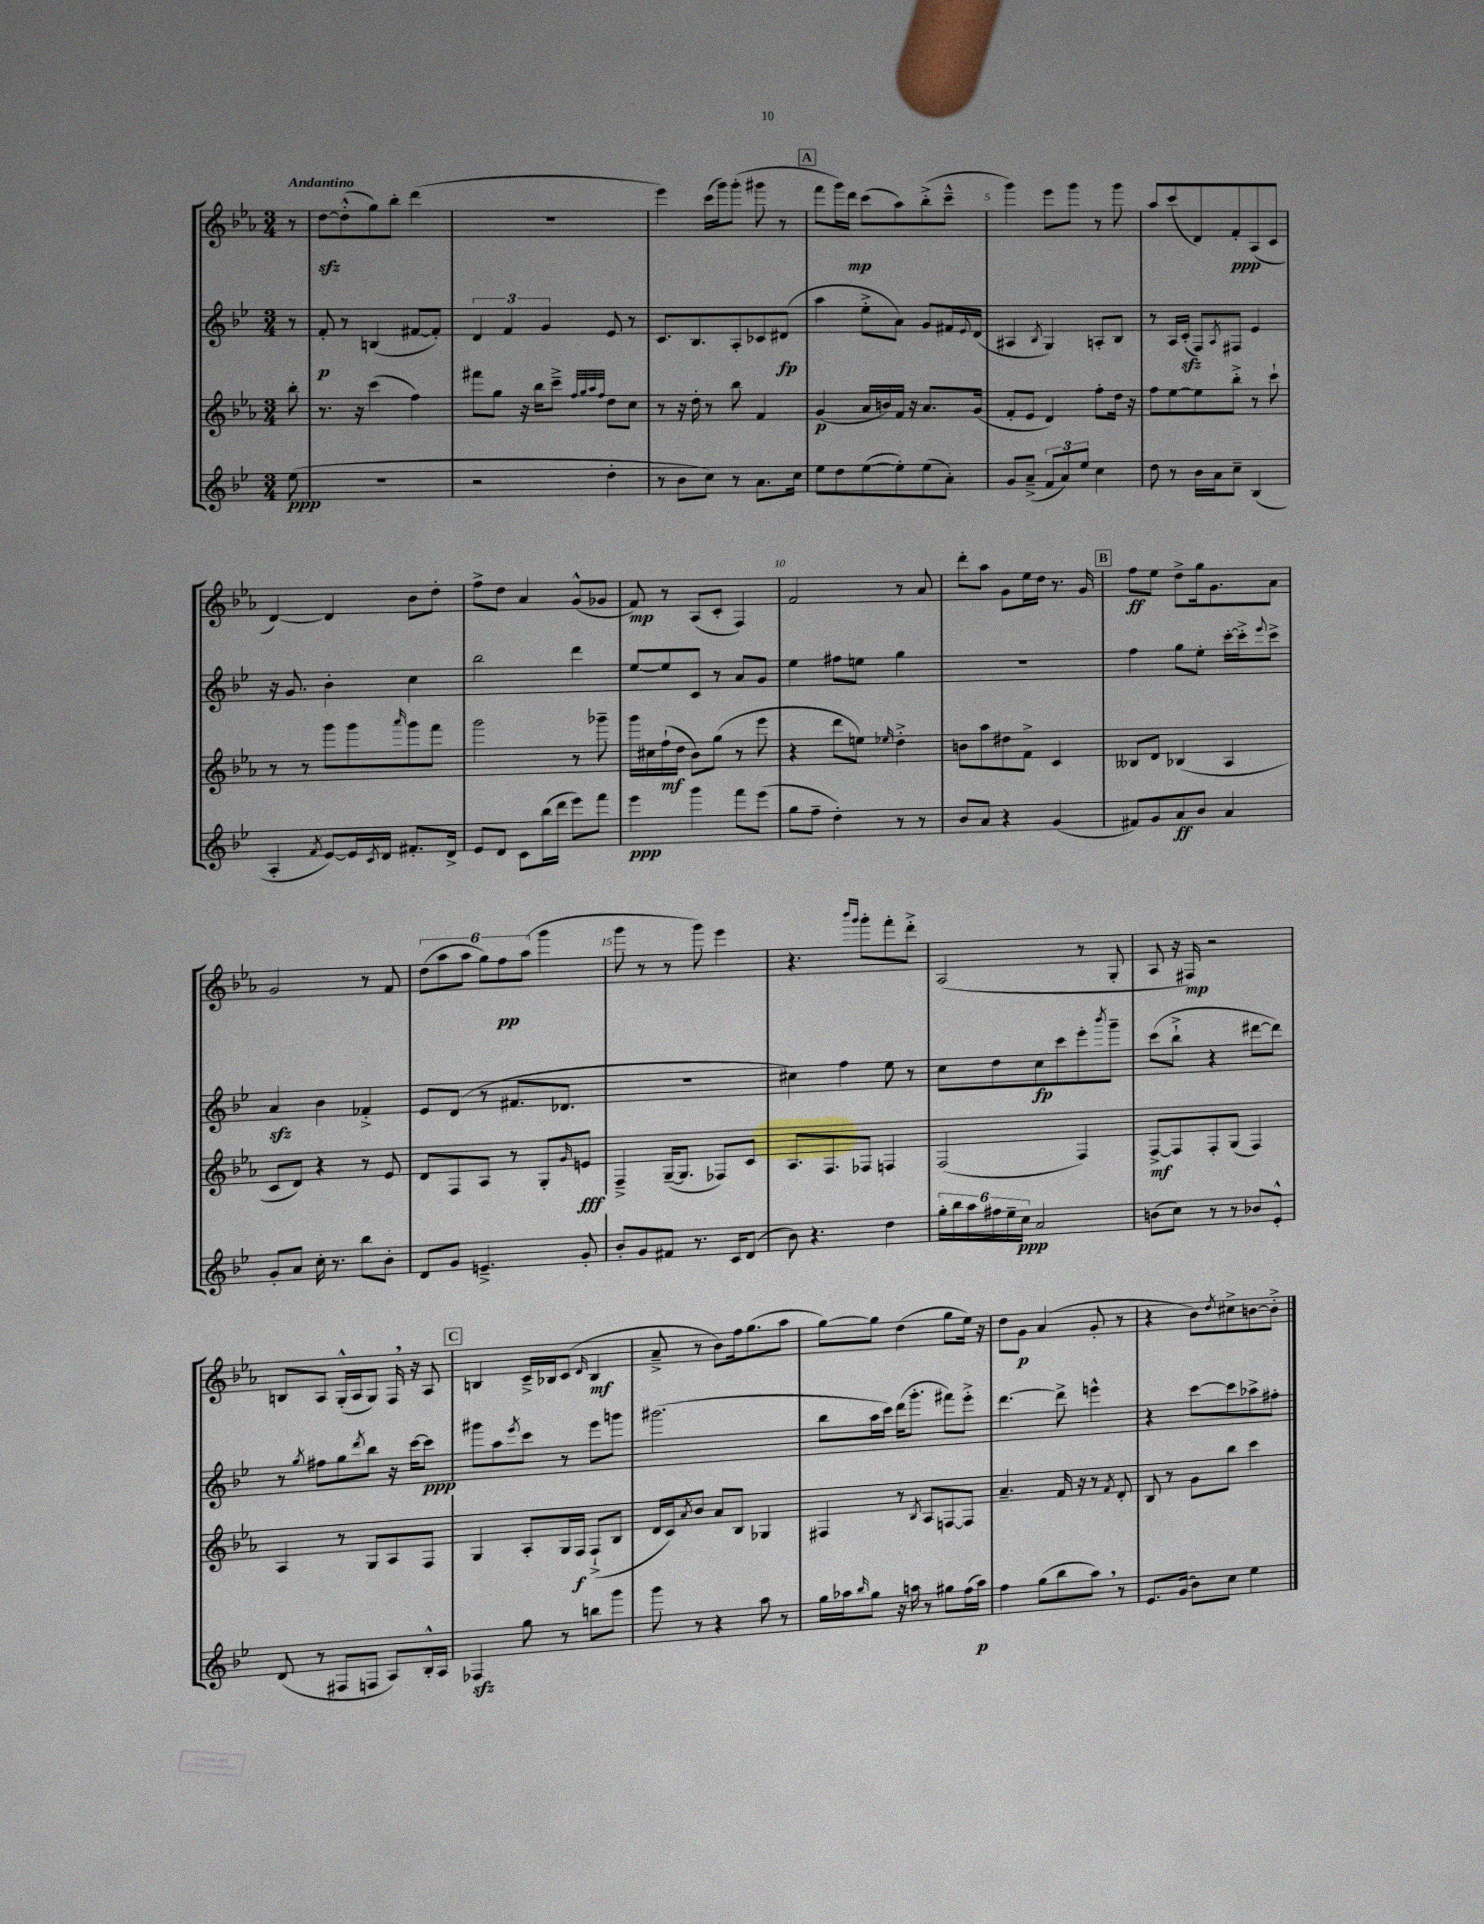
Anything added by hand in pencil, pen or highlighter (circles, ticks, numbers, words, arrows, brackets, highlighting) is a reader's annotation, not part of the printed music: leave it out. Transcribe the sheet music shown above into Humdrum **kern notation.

**kern	**kern	**kern	**kern
*staff4	*staff3	*staff2	*staff1
*clefG2	*clefG2	*clefG2	*clefG2
*k[b-e-]	*k[b-e-a-]	*k[b-e-]	*k[b-e-a-]
*M3/4	*M3/4	*M3/4	*M3/4
(8ee-	8bb-'	8r	8r
=	=	=	=
2.r	8.r	8f'	[8dd
.	.	8r	(8dd'^^]
.	16r	.	.
.	(4ccc	(4B	8gg)
.	.	.	8bb-'
.	4ff)	[8f#	(4ddd
.	.	8f#'])	.
=	=	=	=
2r	8fff#	6d	2.r
.	8gg	.	.
.	.	6f	.
.	16r	.	.
.	16bb-	.	.
.	.	6g	.
.	8ccc~^	.	.
.	32qqff	.	.
.	32qqgg	.	.
.	32qqaa-	.	.
.	32qqff	.	.
4dd'	8dd	8e-	.
.	8cc	8r	.
=	=	=	=
8r	8r	8.c	4eee-)
8b-	16r	.	.
.	16dd'	8.B-	.
8cc)	8r	.	(16ccc
.	.	.	16ggg)
8r	8bb-	8A'	(8ggg'
8.a	4f	8c-	8ggg#
.	.	(8d#	8r
16cc	.	.	.
=	=	=	=
8ee-	(4g	4aa	8fff
8dd	.	.	16ggg)
.	.	.	16ddd
([8ee-	16a-	8ee-'^	(8ccc
.	16b)	.	.
8ee-'])	16f	8a)	8aa-)
.	16r	.	.
(8ee-	8.a-	8g	(8bb-'^
8a')	.	16f#	8ccc~^^
.	.	8qqe-	.
.	(16g	(16d	.
=	=	=	=
8g	8f'	4A#	4ggg)
(8a~^	8e-	.	.
.	.	8qB-	.
12f	4d)	4G)	8eee-
12a)	.	.	.
.	.	.	8ggg
12ee-	.	.	.
4cc	8ff'	8A'	8r
.	16dd	8B-	8ggg
.	16r	.	.
=	=	=	=
8dd	8ff	8r	8aa-
8r	[8ee-	16A	(8ccc
.	.	(16c'	.
16b-	8ee-]	8F)	8d)
16a	.	.	.
.	.	8qA	.
8cc~	8bb-'^	8F#	8f'
(4B-	8r	4e-	(8A-
.	8ccc`	.	8c
=	=	=	=
4A'	8r	16r	[4d)
.	.	8.g	.
.	8r	.	.
8qf	.	.	.
[8e-)	8ggg	4b-'	4d]
16e-]	8ggg	.	.
8qc	.	.	.
16d	.	.	.
.	16qqaaa-	.	.
8.f#'	8ggg	4cc	8b-
.	8fff	.	8dd'
16d^	.	.	.
=	=	=	=
8e-	2ggg	2bb-	8ff^
8d	.	.	8dd
8c	.	.	4a-
(16bb-	.	.	.
16ddd	.	.	.
8eee-)	8r	4ddd	(8g^^
8fff	8ggg-~	.	8g-
=	=	=	=
4eee-	16ggg	[8ee-	8f)
.	16cc#	.	.
.	(16ff`	8ee-]	8r
.	16dd	.	.
4ggg	8b-)	8c	(8A-
.	(8gg	8r	8c'
8fff	8r	8a	4F)
(8eee-	8eee-	8g	.
=	=	=	=
8gg	4r	4ee-	2f
8ff~	.	.	.
4dd')	8ddd	8ff#	.
.	8ee)	8ee	.
.	16qqee-	.	.
8r	4dd'^	4gg	8r
8r	.	.	8a-
=	=	=	=
8b-	8b	2.r	8ddd'
8a	8aa-	.	8aa-
4r	8dd#	.	8g
.	8f^	.	16ee-
.	.	.	16dd
(4g	4c	.	8.r
.	.	.	16g
=	=	=	=
8f#)	8B--	4ff	8ff
8g	8d	.	8ee-
8a	(4B-	8gg	8dd^
8b-	.	8ee-'	16gg
.	.	.	8.g
4a	4A-	[16ccc'	.
.	.	16ccc'^]	.
.	.	8qqeee-	.
.	.	8ccc^	8a-
=	=	=	=
8g'	8c	4a	2g
8a	8d)	.	.
16cc'	4r	4b-	.
8.r	.	.	.
8bb-	8r	4f-'^	8r
8b-'	8e-	.	8f
=	=	=	=
8d	8d	8e-	(12dd
.	.	.	12aa-
8g	8F	(8d	.
.	.	.	12aa-
4.e~^	8A-	8r	12gg)
.	.	.	12ff
.	8r	8.f#	.
.	.	.	(12aa-
.	8G'	.	4ggg
.	.	8.d-	.
.	16qqg	.	.
8g'	8e	.	.
=	=	=	=
8b-'	4F~^	2.r	8ggg
8g	.	.	8r
8f#	([16G~	.	8r
.	8.G]	.	.
8.r	.	.	8ggg)
.	8F-)	.	4eee-
16c	.	.	.
(8d	8c	.	.
=	=	=	=
8b-)	8.A-	4cc#)	4.r
4.r	.	.	.
.	8.F	.	.
.	.	4ff	.
.	.	.	16qqbbb-
.	.	.	16qqggg
.	8F-	.	8ggg'
4dd	4F	8ee-	8fff'
.	.	8r	8ddd'^
=	=	=	=
24gg'	(2F	8cc	(2A-
24bb-	.	.	.
24aa	.	.	.
24ff#	.	8dd	.
24ee-~	.	.	.
24cc	.	.	.
2a	.	8cc	.
.	.	8ccc	.
.	4F)	8eee-'	8r
.	.	8qbbb-	.
.	.	8ggg~	8G'
=	=	=	=
(8b	[8F^	(8ccc	8A-
8cc)	8F]	8bb-`^	16r
.	.	.	16F#)
8r	8F'	4r	2r
8r	(8G	.	.
8b-	4F)	[8ddd#	.
8e-'^^	.	8ddd#])	.
=	=	=	=
(8d	4A-	8r	8B
.	.	8qgg	.
8r	.	8ff#	8A-
8F#	8r	8gg	(16G'^^
.	.	.	16A-
.	.	8qddd	.
8F	8G	8bb-	8G)
8A)	8A-	16r	16F
.	.	[16ccc	16r
16B-'^^	8F	8ccc]	8A-
16A	.	.	.
=	=	=	=
4F-	4G	8ggg#	4B
.	.	8aa	.
.	.	8qeee-	.
8gg	8A-'	8ccc	16c~^
.	.	.	16B-
8r	16G	8r	(8c
.	16F	.	.
.	.	.	16qqd
8bb	(8F`^	8eee-	4B-
8ggg	8B-	8ggg	.
=	=	=	=
8ggg	16d	(2.ggg#	8a-~^
.	16c)	.	.
.	8qa-	.	.
8r	8b-	.	8r
4r	8a-	.	8b-)
.	8B-	.	16ff
.	.	.	(8.gg
8aa	4G-	.	.
8r	.	.	8aa-
=	=	=	=
16gg	4F#	8bb-	[8gg)
16aa-	.	.	.
16qqbb-	.	.	.
8gg	.	16aa	8gg]
.	.	16ccc)	.
16r	8r	(16ddd	(4dd
16aa	.	8.ggg'	.
.	8qB-	.	.
8r	8A-	.	.
8gg#	[8F	8fff#)	8gg
(16ff	8F]	8eee-'^	16ee-)
16aa)	.	.	16r
=	=	=	=
4ff	4.a-~	[4.ddd	8dd
.	.	.	8g
(8gg	.	.	(4a-
8bb-	16f	8ddd^]	.
.	16r	.	.
8aa)	8r	4eee^^	8g'
.	8qf	.	.
8r	8d'	.	8r
=	=	=	=
8.e-	8B-	4r	4r
.	8r	.	.
(16g	.	.	.
8b-)	8g	[8ccc	8b-)
.	.	.	8qdd
8cc	8bb-	8ccc]	8cc#^
4ee-	4ccc	8aa-^	[8b
.	.	8ff#'	8b'^]
==	==	==	==
*-	*-	*-	*-
